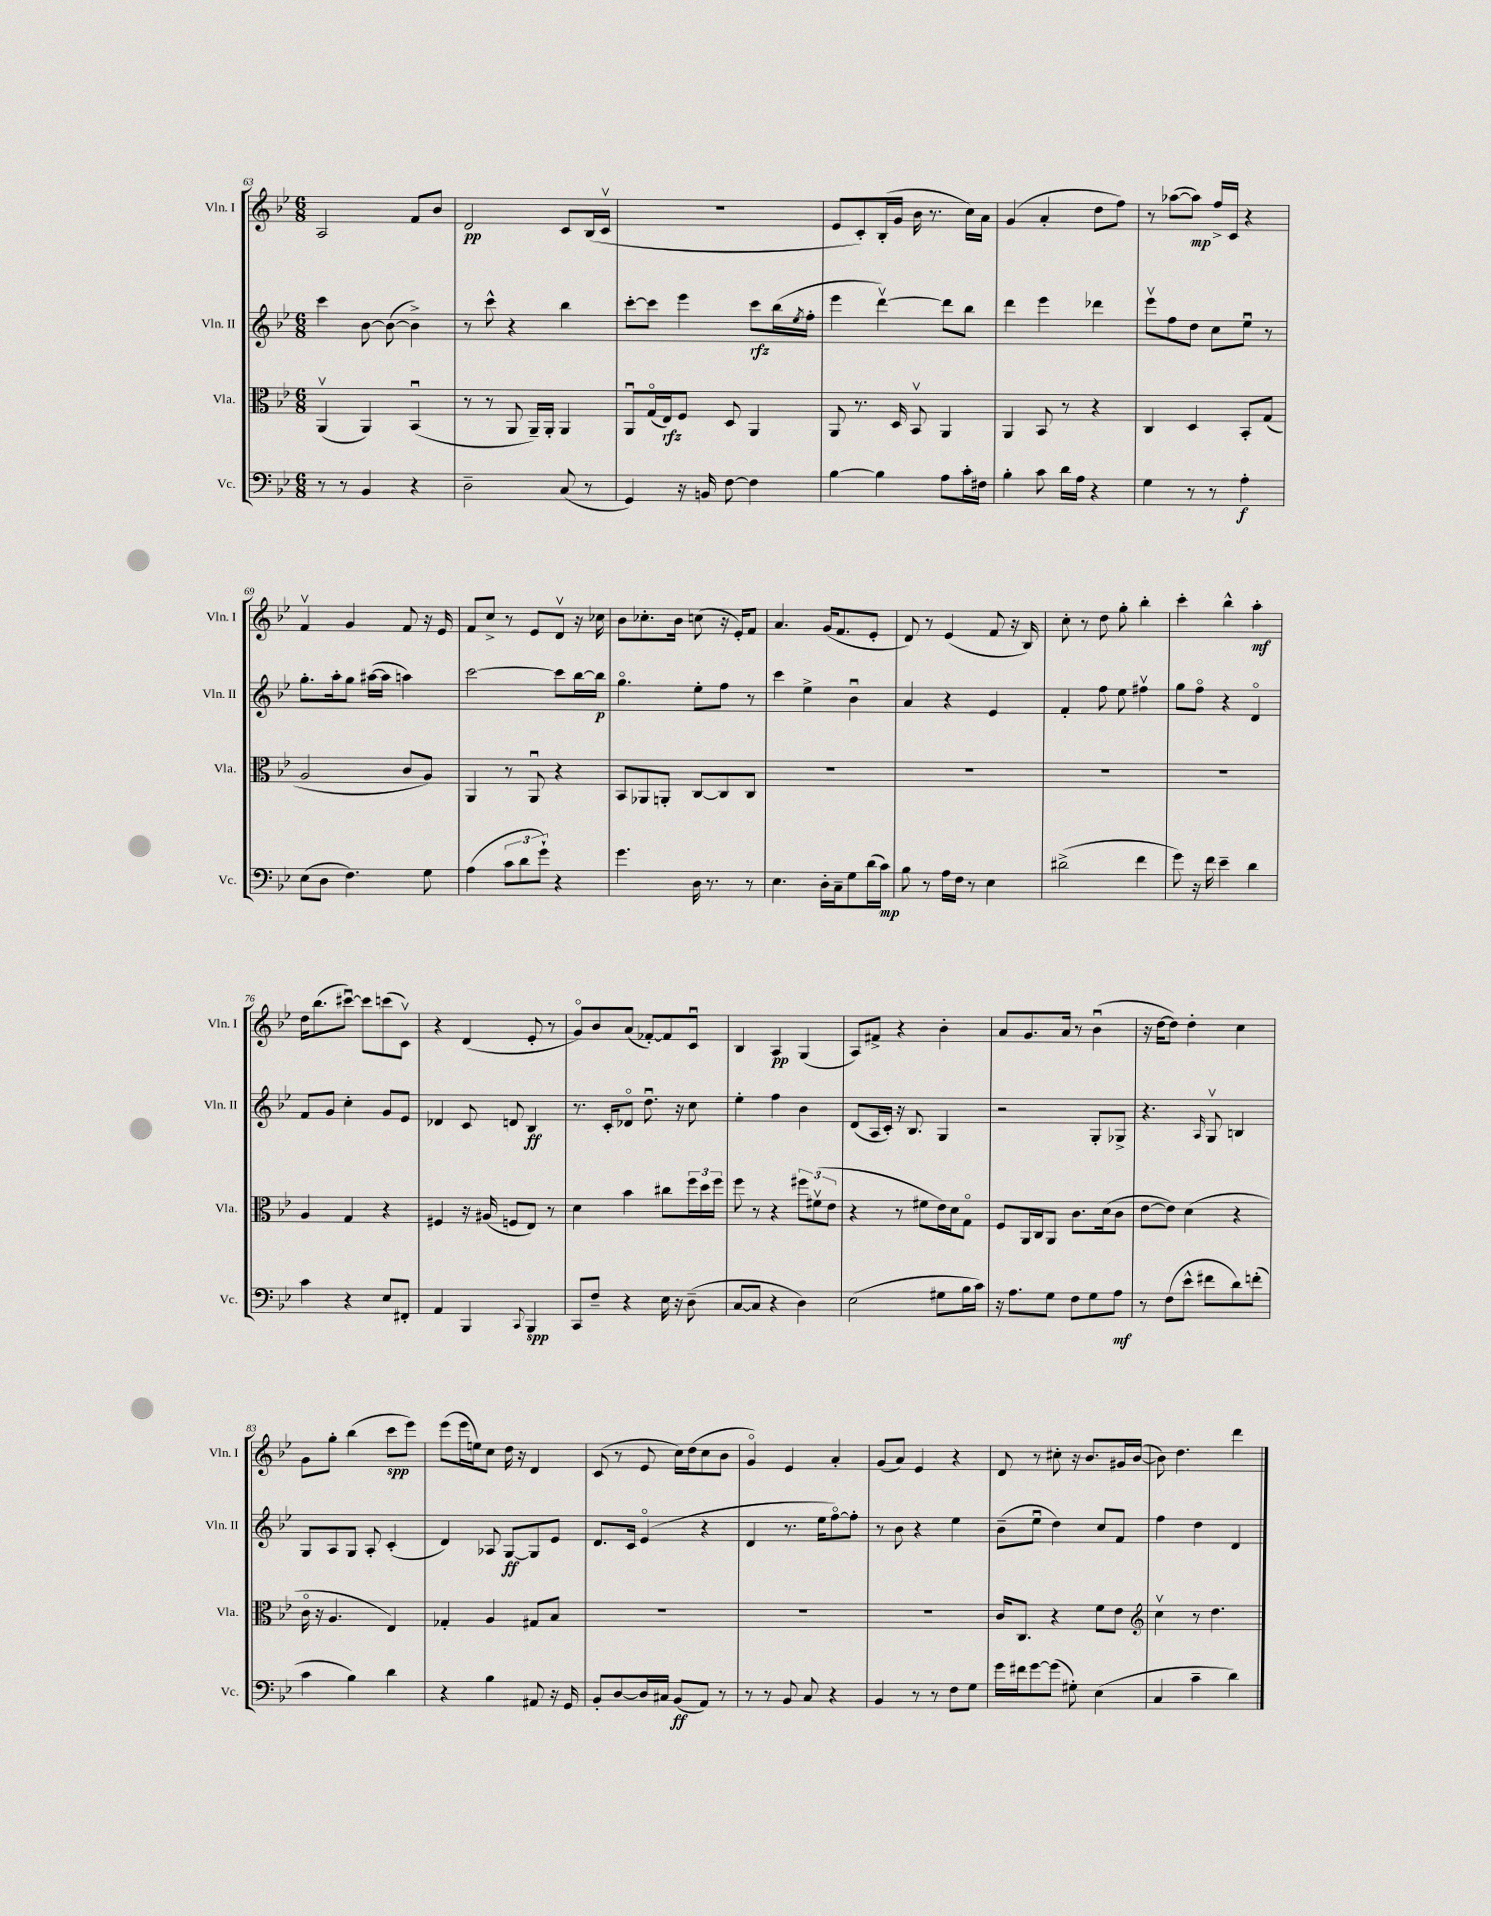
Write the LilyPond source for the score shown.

<<
\new StaffGroup <<
\new Staff = "s0" \with { instrumentName = "Vln. I" shortInstrumentName = "Vln. I" } {
    \clef treble \key bes \major \numericTimeSignature \time 6/8
    a2 f'8 bes'8 |
    d'2\pp c'8 bes16( c'16\upbow |
    r2. |
    ees'8 c'8-.) bes16-.( g'16 bes'16 r8. c''16) a'16 |
    g'4( a'4-. d''8 f''8) |
    r8 aes''8~( aes''8\mp) f''16-> c'16 r4 |
    f'4\upbow g'4 f'8 r16 ees'16 |
    f'8 c''8-> r8 ees'8 d'8\upbow r16 ces''16 |
    bes'8 ces''8.-. bes'16 c''8( r16 ees'16-.) f'8 |
    a'4. g'16( f'8. ees'8-. |
    d'8) r8 ees'4( f'8 r16 bes16) |
    c''8-. r8 d''8 g''8-. bes''4-. |
    c'''4-. bes''4-^ a''4-.\mf |
    d''16 bes''8.( cis'''8~\downbow) cis'''8 c'''8( c'8\upbow) |
    r4 d'4( ees'8-. r8 |
    g'8\flageolet) bes'8 a'8( fes'8~-.) fes'8 c'8\downbow |
    bes4 a4\pp g4( |
    a8) fis'8-> r4 bes'4-. |
    a'8 g'8. a'16 r8 bes'4\downbow( |
    r16 d''16~ d''8) d''4-. c''4 |
    g'8 g''8-. bes''4( c'''8\spp ees'''8) |
    ees'''8( ees'''16 e''16) c''8 d''16 r16 d'4 |
    c'8( r8 ees'8 c''16) d''16( c''8 bes'8 |
    g'4\flageolet) ees'4 a'4-. |
    g'8( a'8) ees'4 r4 |
    d'8 r8 cis''8-. r16 bes'8. gis'16 bes'16~( |
    bes'8) d''4. d'''4 \bar "|." |
}
\new Staff = "s1" \with { instrumentName = "Vln. II" shortInstrumentName = "Vln. II" } {
    \clef treble \key bes \major \numericTimeSignature \time 6/8
    c'''4 bes'8~ bes'8~( bes'4->) |
    r8 c'''8-^ r4 bes''4 |
    c'''8~-. c'''8 ees'''4 c'''8\rfz bes''16( \acciaccatura { ees''8 } f''16-. |
    ees'''4 d'''4~\upbow) d'''8 bes''8 |
    d'''4 ees'''4 des'''4 |
    ees'''8\upbow f''8 d''8 c''8 ees''8\downbow r8 |
    g''8.-. a''16-. g''8 ais''16~( ais''16 a''4) |
    c'''2~ c'''8 bes''16~ bes''16\p |
    g''4.\flageolet ees''8-. f''8 r8 |
    c'''4 ees''4-> bes'4\downbow |
    a'4 r4 ees'4 |
    f'4-. f''8 ees''8 fis''4\upbow |
    g''8 f''8\flageolet r4 d'4\flageolet |
    f'8 g'8 c''4-. g'8 ees'8 |
    des'4 c'8 d'8 bes4\ff |
    r8. c'16-. des'8\flageolet d''8.\downbow r16 c''8 |
    ees''4-. f''4 bes'4 |
    d'8( a16 c'16-.) r16 bes8. g4 |
    r2 g8-. ges8-> |
    r4. \grace { a16 } g8\upbow b4 |
    g8 a8 g8 a8-. c'4-.( |
    d'4) aes8 g8~\ff g8 ees'8 |
    d'8. c'16 ees'4\flageolet( r4 |
    d'4 r8. ees''16 f''8~\flageolet) f''8-. |
    r8 bes'8 r4 ees''4 |
    bes'8--( ees''8\downbow d''4) c''8 f'8 |
    f''4 d''4 d'4 \bar "|." |
}
\new Staff = "s2" \with { instrumentName = "Vla." shortInstrumentName = "Vla." } {
    \clef alto \key bes \major \numericTimeSignature \time 6/8
    a,4\upbow( a,4) bes,4\downbow( |
    r8 r8 a,8 a,16--) a,16-. a,4 |
    a,8\downbow g16\flageolet( ees16\rfz) f8 d8 a,4 |
    a,8 r8. d16 bes,8\upbow a,4 |
    a,4 bes,8 r8 r4 |
    c4 d4 bes,8-. g8( |
    a2 c'8 a8) |
    a,4 r8 a,8\downbow r4 |
    bes,8 aes,8 a,8-. c8~ c8 c8 |
    R2. |
    R2. |
    R2. |
    R2. |
    a4 g4 r4 |
    fis4 r16 ais16( f8 ees8) r8 |
    d'4 bes'4 cis''8 \tuplet 3/2 { f''16 d''16 f''16 } |
    f''8 r8 r4 \tuplet 3/2 { fis''8 fis'8\upbow( ees'8 } |
    r4 r8 fis'8 ees'16) d'16 g8\flageolet |
    f8 a,16 c16 a,8 c'8. d'16( c'8 |
    ees'8~ ees'8) d'4( r4 |
    c'16\flageolet r16 a4. ees4) |
    ges4-. a4 gis8 bes8 |
    R2. |
    R2. |
    R2. |
    c'16 c8. r4 f'8 ees'8 |
    \clef treble c''4\upbow r8 d''4. \bar "|." |
}
\new Staff = "s3" \with { instrumentName = "Vc." shortInstrumentName = "Vc." } {
    \clef bass \key bes \major \numericTimeSignature \time 6/8
    r8 r8 bes,4 r4 |
    d2-- c8( r8 |
    g,4) r16 b,16 f8~ f4 |
    bes4~ bes4 a8 c'16-. fis16 |
    bes4-. c'8 d'16 a16 r4 |
    g4 r8 r8 a4-.\f |
    ees8( d8 f4.) g8 |
    a4( \tuplet 3/2 { c'8 d'8 g'8-!) } r4 |
    g'4. d16 r8. r8 |
    ees4. d16-. c16-- g8 d'16( c'16\mp) |
    bes8 r8 a16 f16 r8 ees4 |
    dis'2->( f'4 |
    g'8) r16 f'16 ees'4-- d'4 |
    c'4 r4 ees8 fis,8-. |
    a,4 bes,,4 \appoggiatura { c,8 } bes,,4\spp |
    c,8 f8-- r4 ees16 r16 d8--( |
    c8~ c8 r4 d4) |
    ees2( gis8 bes16 c'16) |
    r16 a8. g8 f8 g8 a8\mf |
    r8 f8( ees'8-^ fis'8 d'8) f'8-.( |
    c'4 bes4) d'4 |
    r4 bes4 ais,8 r16 g,16 |
    bes,8-. d8~ d16 cis16 bes,8\ff( a,8) r8 |
    r8 r8 bes,8 c8 r4 |
    bes,4 r8 r8 f8 g8 |
    g'16 fis'16 g'8~ g'8( gis8-.) ees4( |
    c4 c'4-- d'4) \bar "|." |
}
>>
>>
\layout { \context { \Score currentBarNumber = #63 } }
